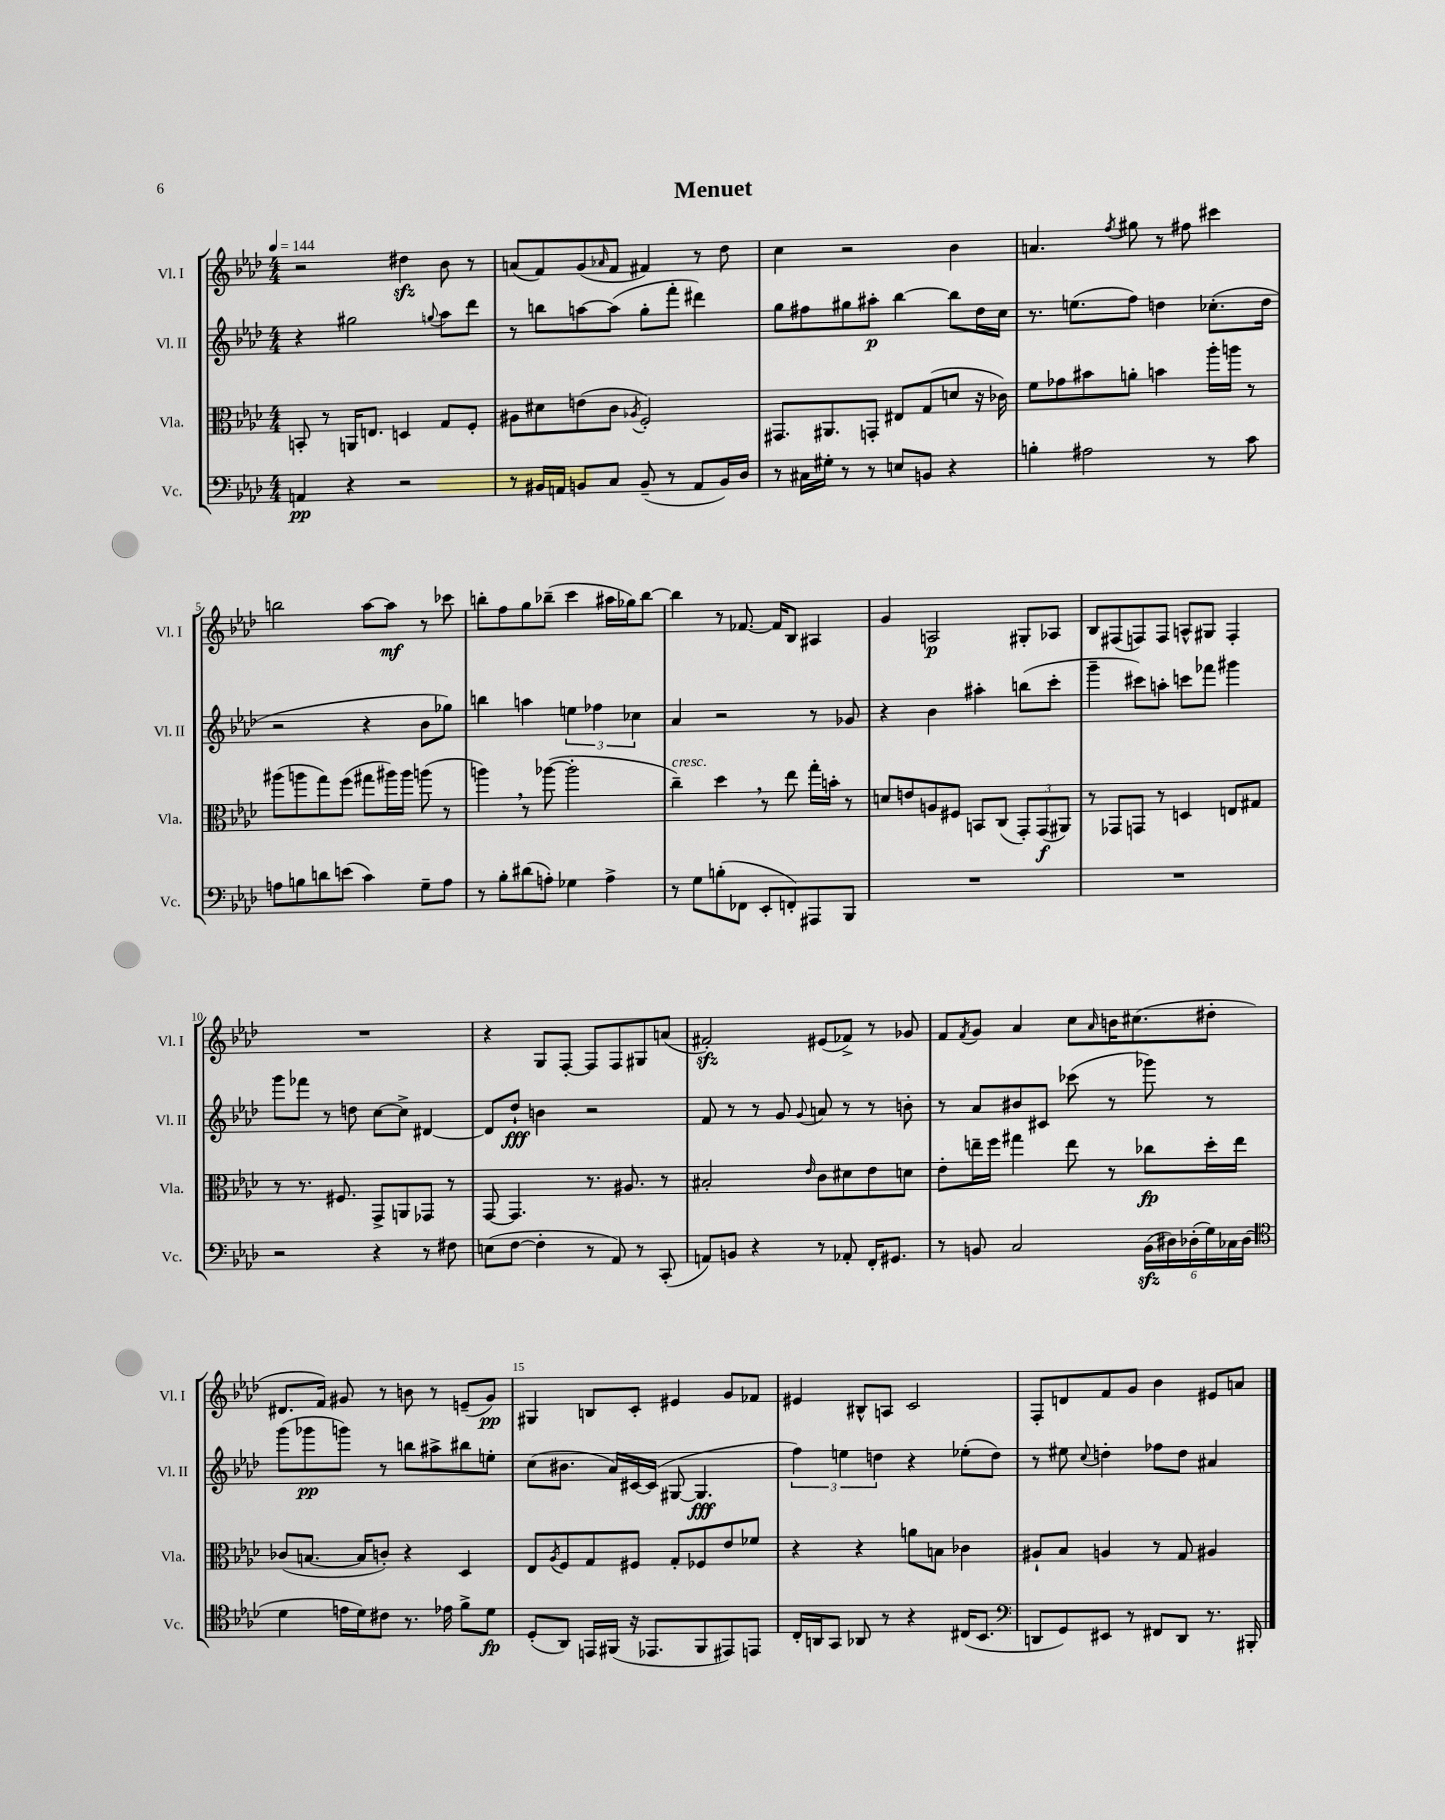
\header { title = "Menuet" }
<<
\new StaffGroup <<
\new Staff = "s0" \with { instrumentName = "Vl. I" shortInstrumentName = "Vl. I" } {
    \clef treble \key aes \major \numericTimeSignature \time 4/4 \tempo 4 = 144
    r2 dis''4\sfz bes'8 r8 |
    a'8( f'8) g'8( \grace { aes'16 } f'8 fis'4) r8 des''8 |
    c''4 r2 bes'4 |
    a'4. \acciaccatura { f''8 } gis''8 r8 fis''8 cis'''4 |
    b''2 aes''8~ aes''8\mf r8 ces'''8 |
    b''8-. f''8 g''8 bes''8--( c'''4 ais''16 ges''16) bes''8~ |
    bes''4 r8 fes'8.~ fes'16 bes8 ais4 |
    g'4 a2\p gis8-. aes8 |
    bes8 fis8( f8) f8 a8-^ gis8 f4-. |
    R1 |
    r4 g8 f8~-. f8 f8 gis8 a'8( |
    fis'2-.\sfz) eis'8( fes'8->) r8 ges'8 |
    f'8 \acciaccatura { f'8 } g'8 aes'4 c''8 \grace { aes'16 } b'16 cis''8.( dis''8-. |
    dis'8. f'16) gis'8 r8 b'8 r8 e'8--( gis'8\pp) |
    gis4 b8 c'8-. eis'4 g'8 fes'8 |
    eis'4 bis8-^ a8 c'2 |
    f8-. d'8 f'8 g'8 bes'4 eis'8 a'8 \bar "|." |
}
\new Staff = "s1" \with { instrumentName = "Vl. II" shortInstrumentName = "Vl. II" } {
    \clef treble \key aes \major \numericTimeSignature \time 4/4
    r4 gis''2 \appoggiatura { g''8 } aes''8 des'''8 |
    r8 b''8 a''8~ a''8( g''8-. f'''8-. dis'''4) |
    g''8 fis''8 gis''8 ais''8-.\p bes''4~ bes''8 des''16 c''16 |
    r8. e''8.( f''8) d''4 ces''8.-.( d''16 |
    r2 r4 bes'8 ges''8) |
    b''4 a''4 \tuplet 3/2 { e''4 fes''4 ces''4 } |
    aes'4 r2 r8 ges'8 |
    r4 bes'4 ais''4-. b''8( c'''8-. |
    g'''4-- cis'''8) a''8-. c'''8 fes'''8 gis'''4 |
    g'''8 fes'''8 r8 d''8 c''8~ c''8-> dis'4~ |
    dis'8 des''8-!\fff b'4 r2 |
    f'8 r8 r8 g'8 \appoggiatura { g'8 } a'8 r8 r8 b'8-. |
    r8 aes'8 bis'8 cis'8 ces'''8( r8 ges'''8) r8 |
    g'''8( ges'''8\pp g'''8) r8 b''8 ais''8-> bis''8 e''8-. |
    c''8( bis'8. aes'16) cis'16~ cis'16( gis8~ gis4.\fff |
    \tuplet 3/2 { f''4) e''4 d''4 } r4 ees''8-.( d''8) |
    r8 eis''8 \appoggiatura { c''8 } d''4-. fes''8 d''8 ais'4 \bar "|." |
}
\new Staff = "s2" \with { instrumentName = "Vla." shortInstrumentName = "Vla." } {
    \clef alto \key aes \major \numericTimeSignature \time 4/4
    b,8-. r8 a,16 e8. d4 g8 f8-. |
    ais8 dis'8 e'8( c'8 \acciaccatura { aes8 } f2-.) |
    gis,8. ais,8. g,8-. eis8 g8( d'8 r16 ces'16) |
    f'8 ges'8 bis'8 a'8-. b'4 aes''16-. a''16 r8 |
    ais''8( a''8 g''8) f''8( gis''8 ais''16) ais''16 a''8( r8 |
    a''4) \breathe r8 aes''8~( aes''2-. |
    c''4--^\markup { \italic "cresc." }) des''4 \breathe r8 ees''8 g''16-. b'16-. r8 |
    d'8 e'8 a8 fis8 b,8 c8( \tuplet 3/2 { g,8-.) g,8\f( ais,8) } |
    r8 ges,8 g,8 r8 d4 e8 gis8 |
    r8 r8. fis8. g,8-> a,8 ges,8 r8 |
    g,8~ g,4. r8. ais8. r8 |
    bis2-. \grace { ees'16 } c'8 dis'8 ees'8 d'8 |
    ees'8-. e''16-- f''16 gis''4 e''8 r8 ces''8\fp des''16-. e''16 |
    ces'8( b8.~ b16 c'8-.) r4 des4 |
    ees8 \acciaccatura { aes8 } f8 g8 fis8 g8-. fes8 ees'8 fes'8 |
    r4 r4 a'8 b8 ces'4 |
    ais8-! bes8 a4 r8 g8 ais4 \bar "|." |
}
\new Staff = "s3" \with { instrumentName = "Vc." shortInstrumentName = "Vc." } {
    \clef bass \key aes \major \numericTimeSignature \time 4/4
    a,4\pp r4 r2 |
    r8 bis,16 a,16 b,8 c8 b,8--( r8 a,8 b,16) des16 |
    r8 cis16 gis16-. r8 r8 e8 b,8 r4 |
    b4-. ais2 r8 c'8 |
    a8 b8 d'8 e'8( c'4) g8-- a8 |
    r8 bes8-. dis'8( a8-.) ges4 a4-> |
    r8 g8 b8-.( fes,8 ees,8-. f,8-.) ais,,8 bes,,8 |
    R1 |
    R1 |
    r2 r4 r8 fis8 |
    e8( f8~ f4-. r8 aes,8) r8 c,8-.( |
    a,8) b,8 r4 r8 aes,8-. f,16-. gis,8. |
    r8 b,8 c2 \tuplet 6/4 { b,16\sfz( dis16) des16-.( g16) ces16 des16( } |
    \clef tenor des'4 e'16 des'16) cis'8 r8. ees'16 f'8-> des'8\fp |
    des8-.( aes,8) e,16 fis,16( r16 ees,8. fis,8 eis,8) e,8 |
    c16-. a,16 g,8 aes,8 r8 r4 cis16( bes,8. |
    \clef bass d,8 g,8) eis,8 r8 fis,8 d,8 r8. bis,,16-. \bar "|." |
}
>>
>>
\layout { \context { \Score \override BarNumber.break-visibility = ##(#f #t #t) barNumberVisibility = #(every-nth-bar-number-visible 5) } }
